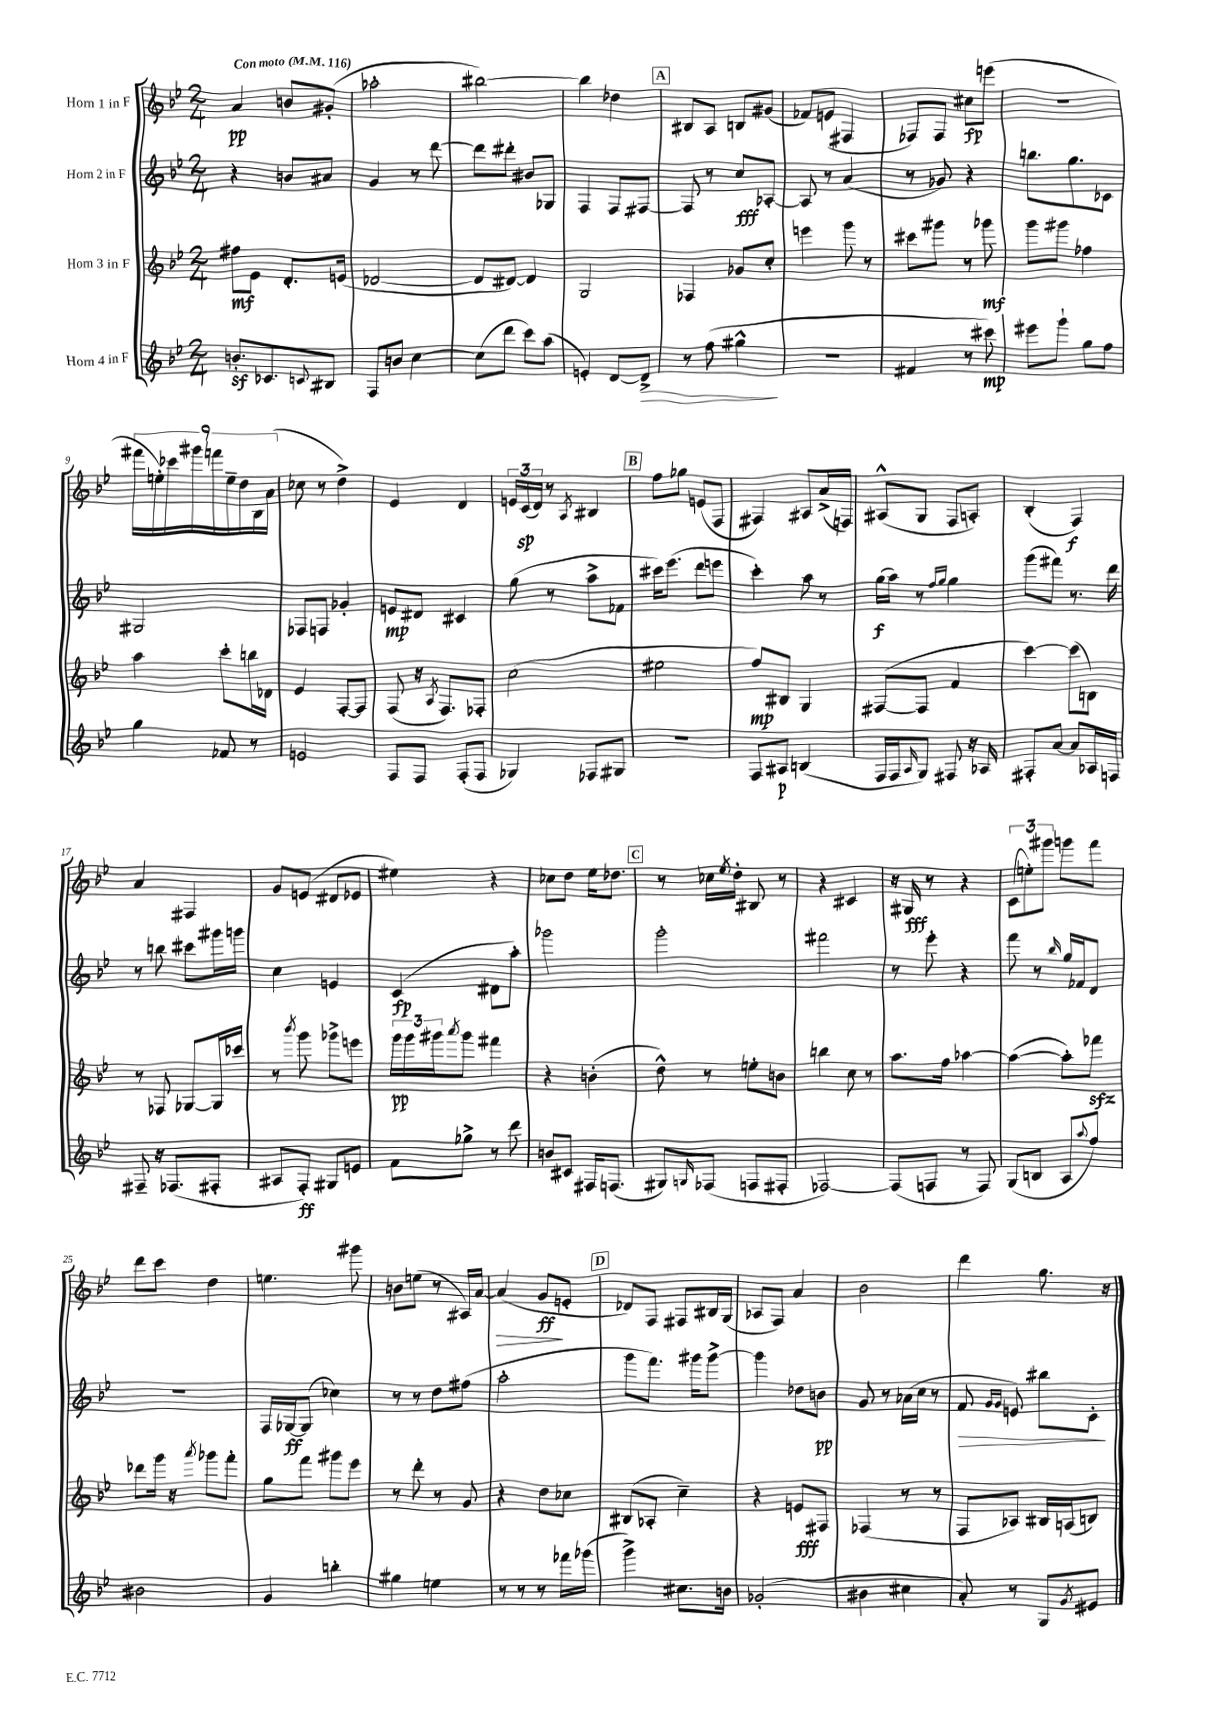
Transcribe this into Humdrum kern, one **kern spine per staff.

**kern	**dynam	**kern	**dynam	**kern	**dynam	**kern	**dynam
*part4	*part4	*part3	*part3	*part2	*part2	*part1	*part1
*staff4	*staff4	*staff3	*staff3	*staff2	*staff2	*staff1	*staff1
*I"Horn 4 in F	*	*I"Horn 3 in F	*	*I"Horn 2 in F	*	*I"Horn 1 in F	*
*clefG2	*	*clefG2	*	*clefG2	*	*clefG2	*
*k[b-e-]	*	*k[b-e-]	*	*k[b-e-]	*	*k[b-e-]	*
*M2/4	*	*M2/4	*	*M2/4	*	*M2/4	*
*MM116	*	*MM116	*	*MM116	*	*MM116	*
=1	=1	=1	=1	=1	=1	=1	=1
!	!	!	!	!	!	!LO:TX:a:B:t=Con moto	!
8.bnz'/L	.	8ff#X\L	mf	4r	.	4a/	pp
.	.	8e-\J	.	.	.	.	.
8.c-X/	.	.	.	.	.	.	.
.	.	8.d'/L	.	8bn/L	.	8bn/L	.
8qqcn/	.	.	.	.	.	.	.
8B#X/J	.	.	.	8a#X/J	.	(8g#X'/J	.
.	.	(16en/Jk	.	.	.	.	.
=2	=2	=2	=2	=2	=2	=2	=2
8F/L	.	[2d-X/	.	4g/	.	2aa-X'\	.
8bn/J	.	.	.	.	.	.	.
[4cc\	.	.	.	8r	.	.	.
.	.	.	.	[8ddd\	.	.	.
=3	=3	=3	=3	=3	=3	=3	=3
(8cc\L]	.	8d-/L]	.	8ddd\L]	.	[2bb#X\)	.
8ddd\J	.	[8d#X/J)	.	8ddd#X'\J	.	.	.
8ccc\L)	.	4d#/]	.	8b#X/L	.	.	.
(8aa\J	.	.	.	8G-X/J	.	.	.
=4	=4	=4	=4	=4	=4	=4	=4
4en'/)	.	2G/	.	4F/	.	4bb#\]	.
[8d/L	.	.	.	8F/L	.	4dd-X\	.
!	!LO:HP:b	!	!	!	!	!	!
8d^/J]	>	.	.	[8F#X/J	.	.	.
!!LO:REH:place=s1:t=A
=5	=5	=5	=5	=5	=5	=5	=5
8r	.	4F-X/	.	8F#/]	.	8B#X/L	.
(8ff\	.	.	.	8r	.	8A/J	.
4gg#X^^\	.	8g-X/L	.	8cc/L	fff	8Bn/L	.
.	.	8cc'/J	.	[8A-X'/J	.	(8g#X/J	.
.	]	.	.	.	.	.	.
=6	=6	=6	=6	=6	=6	=6	=6
2r	.	4eeen\	.	8A-/]	.	8f-X/L)	.
.	.	.	.	8r	.	(8en/J	.
.	.	8ggg\	.	(4a/	.	4F#X/	.
.	.	8r	.	.	.	.	.
=7	=7	=7	=7	=7	=7	=7	=7
4f#X/	.	8ccc#X\L	.	8r	.	8F-X/L)	.
.	.	8ggg#X\J	.	8g-X/)	.	8F-/J	.
8r	.	8r	.	4r	.	8cc#X\L	fp
8ccc#X\)	mp	8ggg-X\	mf	.	.	(8eeen\J	.
=8	=8	=8	=8	=8	=8	=8	=8
8eee#X\L	.	8ggg\L	.	8.bbn\L	.	2r	.
8ggg`\J	.	8ggg#X\J	.	.	.	.	.
.	.	.	.	8.gg\	.	.	.
8gg\L	.	4ff-X\	.	.	.	.	.
8ff\J	.	.	.	8c-X\J	.	.	.
!!LO:LB:g=z
=9	=9	=9	=9	=9	=9	=9	=9
4gg\	.	4aa\	.	2G#X/	.	18fff#X\LL	.
.	.	.	.	.	.	18een'\)	.
.	.	.	.	.	.	18ccc-X\	.
.	.	.	.	.	.	18ggg#X\	.
.	.	.	.	.	.	18fffn\	.
8f-X/	.	8ccc'\L	.	.	.	.	.
.	.	.	.	.	.	18ee~\	.
.	.	.	.	.	.	18dd\	.
8r	.	16bbn\L	.	.	.	.	.
.	.	.	.	.	.	18B-\	.
.	.	16d-X\JJ	.	.	.	.	.
.	.	.	.	.	.	(18a\JJ	.
=10	=10	=10	=10	=10	=10	=10	=10
2en/	.	4e-/	.	8F-X/L	.	8cc-X\	.
.	.	.	.	8Fn/J	.	8r	.
.	.	[8F'/L	.	4g-X'/	.	4dd^\)	.
.	.	8F/J]	.	.	.	.	.
=11	=11	=11	=11	=11	=11	=11	=11
8F/L	.	(8F/	.	8en/L	mp	4e-/	.
8F/J	.	16r	.	8d#X/J	.	.	.
.	.	8qA/	.	.	.	.	.
.	.	8.F/L)	.	.	.	.	.
(8F'/L	.	.	.	4c#X/	.	4d/	.
8F/J	.	8F-X'/J	.	.	.	.	.
=12	=12	=12	=12	=12	=12	=12	=12
4G-X/)	.	(2cc\	.	(8gg\	.	24en/LL	.
.	.	.	.	.	.	(24c/	sp
.	.	.	.	.	.	24d/JJ)	.
.	.	.	.	8r	.	8r	.
.	.	.	.	.	.	8qA/	.
8F-X/L	.	.	.	8aa^\L	.	4B#X/	.
8G#X/J	.	.	.	8f-X\J	.	.	.
!!LO:REH:place=s1:t=B
=13	=13	=13	=13	=13	=13	=13	=13
2r	.	2ee#X\	.	16ccc#X\KL)	.	8ff\L	.
.	.	.	.	(8.eee-\J	.	.	.
.	.	.	.	.	.	8gg-X\J	.
.	.	.	.	8ddd\L	.	(8en/L	.
.	.	.	.	8eeen\J	.	8F/J	.
=14	=14	=14	=14	=14	=14	=14	=14
8F/L	.	8ff/L)	mp	4ccc'\)	.	4F#X/)	.
8A#X/J	p	8B#X/J	.	.	.	.	.
(4Bn/	.	4G/	.	8aa\	.	8A#X/L	.
.	.	.	.	8r	.	(16a^/L	.
.	.	.	.	.	.	16Fn/JJ)	.
=15	=15	=15	=15	=15	=15	=15	=15
16F/LL	.	([8F#X/L	.	(16gg\LL	f	(8A#X^^/L	.
16F/J	.	.	.	16aa\JJ)	.	.	.
16qqA/	.	.	.	.	.	.	.
8G/J)	.	8F#/J]	.	8r	.	8G/J	.
.	.	.	.	16qqff/LL	.	.	.
.	.	.	.	16qqgg/JJ	.	.	.
8F#X/	.	4f/	.	4gg\	.	8F/L	.
16r	.	.	.	.	.	8An'/J)	.
16A-X/	.	.	.	.	.	.	.
=16	=16	=16	=16	=16	=16	=16	=16
8F#X'/L	.	[4ccc\)	.	(8ggg\L	.	(4B-'/	.
[8a/J	.	.	.	8fff#X\J)	.	.	.
8a/L]	.	(8ccc\L]	.	8.r	.	4F/)	f
16A-X/L	.	8Bn\J)	.	.	.	.	.
16Fn/JJ	.	.	.	16ddd\	.	.	.
!!LO:LB:g=z
=17	=17	=17	=17	=17	=17	=17	=17
8F#X~/	.	8r	.	8r	.	4a/	.
16r	.	8F-X/	.	8bbn\	.	.	.
(8.F-X/L	.	.	.	.	.	.	.
.	.	[8G-X/L	.	8ccc#X\L	.	4F#X/	.
8F#X'/J	.	16G-/L]	.	16ggg#X\L	.	.	.
.	.	16ccc-X/JJ	.	16gggn\JJ	.	.	.
=18	=18	=18	=18	=18	=18	=18	=18
8A#X/L	.	8r	.	4cc\	.	8g/L	.
.	.	8qbbb-/	.	.	.	.	.
8F'/J)	ff	8ggg\	.	.	.	(8en/J	.
8G#X/L	.	8ggg-X^\L	.	4en/	.	8d#X/L	.
8en/J	.	8eeen\J	.	.	.	8e-X/J	.
=19	=19	=19	=19	=19	=19	=19	=19
8f\L	.	24ggg\LL	pp	(4c/	fp	4ee#X\)	.
.	.	24ggg\	.	.	.	.	.
.	.	24ggg#X\J	.	.	.	.	.
.	.	8qaaa/	.	.	.	.	.
8gg-X^\J	.	8ggg#\J	.	.	.	.	.
8r	.	4fff#X\	.	8d#X\L	.	4r	.
8ddd\	.	.	.	8aa'\J)	.	.	.
=20	=20	=20	=20	=20	=20	=20	=20
8bn/L	.	4r	.	2ggg-X\	.	8cc-X\L	.
8c#X/J	.	.	.	.	.	8dd\J	.
16F#X/KL	.	(4bn'\	.	.	.	16ee-\KL	.
(8.Fn/J	.	.	.	.	.	8.dd-X\J	.
!!LO:REH:place=s1:t=C
=21	=21	=21	=21	=21	=21	=21	=21
8G#X/L)	.	8dd^^\)	.	2ggg'\	.	8r	.
16qqGn/	.	.	.	.	.	.	.
(8F-X/J	.	8r	.	.	.	16cc-X\LL	.
.	.	.	.	.	.	8qee-/	.
.	.	.	.	.	.	16dd'\JJ	.
8Fn/L	.	8een'\L	.	.	.	8B#X/	.
8F#X'/J	.	8bn\J	.	.	.	8r	.
=22	=22	=22	=22	=22	=22	=22	=22
[2F-X/)	.	4bbn\	.	2fff#X\	.	4r	.
.	.	8cc\	.	.	.	4c#X/	.
.	.	8r	.	.	.	.	.
=23	=23	=23	=23	=23	=23	=23	=23
(8F-/L]	.	8.aa\L	.	8r	.	16r	.
.	.	.	.	.	.	16G#X/	fff
8Fn/J	.	.	.	8eee-'\	.	8r	.
.	.	16ff\Jk	.	.	.	.	.
8r	.	[4aa-X\	.	4r	.	4r	.
8F/)	.	.	.	.	.	.	.
=24	=24	=24	=24	=24	=24	=24	=24
(8G/L	.	(4aa-\_	.	8fff\	.	(12c\L	.
.	.	.	.	.	.	12een'\)	.
8Bn/J	.	.	.	8r	.	.	.
.	.	.	.	.	.	12ggg#X\J	.
.	.	.	.	16qqbb-/	.	.	.
8A/L	.	8aa-'\L])	.	16gg/LL	.	8gggn\L	.
.	.	.	.	16f-X/J	.	.	.
8qqaa/	.	.	.	.	.	.	.
8ff/J)	.	8fff-Xzz\J	.	8d/J	.	8fff\J	.
!!LO:LB:g=z
=25	=25	=25	=25	=25	=25	=25	=25
2b#X\	.	8ddd-X\L	.	2r	.	8ddd\L	.
.	.	16ggg\Jk	.	.	.	8ccc\J	.
.	.	16r	.	.	.	.	.
.	.	8qaaa/	.	.	.	.	.
.	.	8ggg-X\L	.	.	.	4dd\	.
.	.	8fff'\J	.	.	.	.	.
=26	=26	=26	=26	=26	=26	=26	=26
4g/	.	8gg\L	.	16F/LL	.	4.een\	.
.	.	.	.	[16G-X/J	ff	.	.
.	.	8fff\J	.	(8G-/J]	.	.	.
4bbn'\	.	8ggg#X\L	.	4cc-X\)	.	.	.
.	.	8eee-\J	.	.	.	8ggg#X\	.
=27	=27	=27	=27	=27	=27	=27	=27
4gg#X\	.	8r	.	8r	.	8bn\L	.
.	.	8ddd'\	.	8r	.	(8een\J	.
4een\	.	8r	.	8dd\L	.	8r	.
.	.	8g/	.	(8ff#X\J	.	16A#X/LL)	.
.	.	.	.	.	.	[16a/JJ	.
=28	=28	=28	=28	=28	=28	=28	=28
!	!	!	!	!	!	!	!LO:HP:b
8r	.	4r	.	2aa'\	.	(4a/]	>
8r	.	.	.	.	.	.	.
8r	.	8dd\L	.	.	.	8g/L	ff
16fff-X\LL	.	8cc-X\J	.	.	.	8en'/J	]
(16ggg-X\JJ	.	.	.	.	.	.	.
!!LO:REH:place=s1:t=D
=29	=29	=29	=29	=29	=29	=29	=29
4ggg^\)	.	(8B#X/L	.	8ggg\L	.	8d-X/L)	.
.	.	8A-X'/J	.	8.fff\J)	.	8F/J	.
8.cc#X\L	.	4cc~\)	.	.	.	8F#X/L	.
.	.	.	.	16ggg#X\KL	.	.	.
.	.	.	.	[8ggg#^\J	.	16B#X/L	.
16bn\Jk	.	.	.	.	.	(16G/JJ	.
=30	=30	=30	=30	=30	=30	=30	=30
(2g-X'/	.	4r	.	4ggg#\]	.	8A-X/L	.
.	.	.	.	.	.	8F/J)	.
.	.	8en/L	fff	8dd-X\L	.	4a/	.
.	.	8F#X/J	.	8bn\J	pp	.	.
=31	=31	=31	=31	=31	=31	=31	=31
4b#X\	.	(4F-X/	.	8g/	.	2b-\	.
.	.	.	.	8r	.	.	.
4cc#X\	.	8r	.	(16a-X\LL	.	.	.
.	.	.	.	16cc\JJ	.	.	.
.	.	8r	.	8r	.	.	.
=32	=32	=32	=32	=32	=32	=32	=32
!	!	!	!	!	!LO:HP:b	!	!
8a'/)	.	8F/L	.	8f/	>	4ddd\	.
.	.	.	.	16qqg/LL	.	.	.
.	.	.	.	16qqg/JJ	.	.	.
8r	.	8A-X/J)	.	8en/)	.	.	.
8G/L	.	16B#X/LL	.	8bb#X\L	.	8.gg\	.
.	.	(16An/J	.	.	.	.	.
8qg/	.	.	.	.	.	.	.
8e#X/J	.	8Bn/J)	.	8c'\J	.	.	.
.	.	.	.	.	.	16r	.
.	.	.	.	.	]	.	.
==	==	==	==	==	==	==	==
*-	*-	*-	*-	*-	*-	*-	*-
